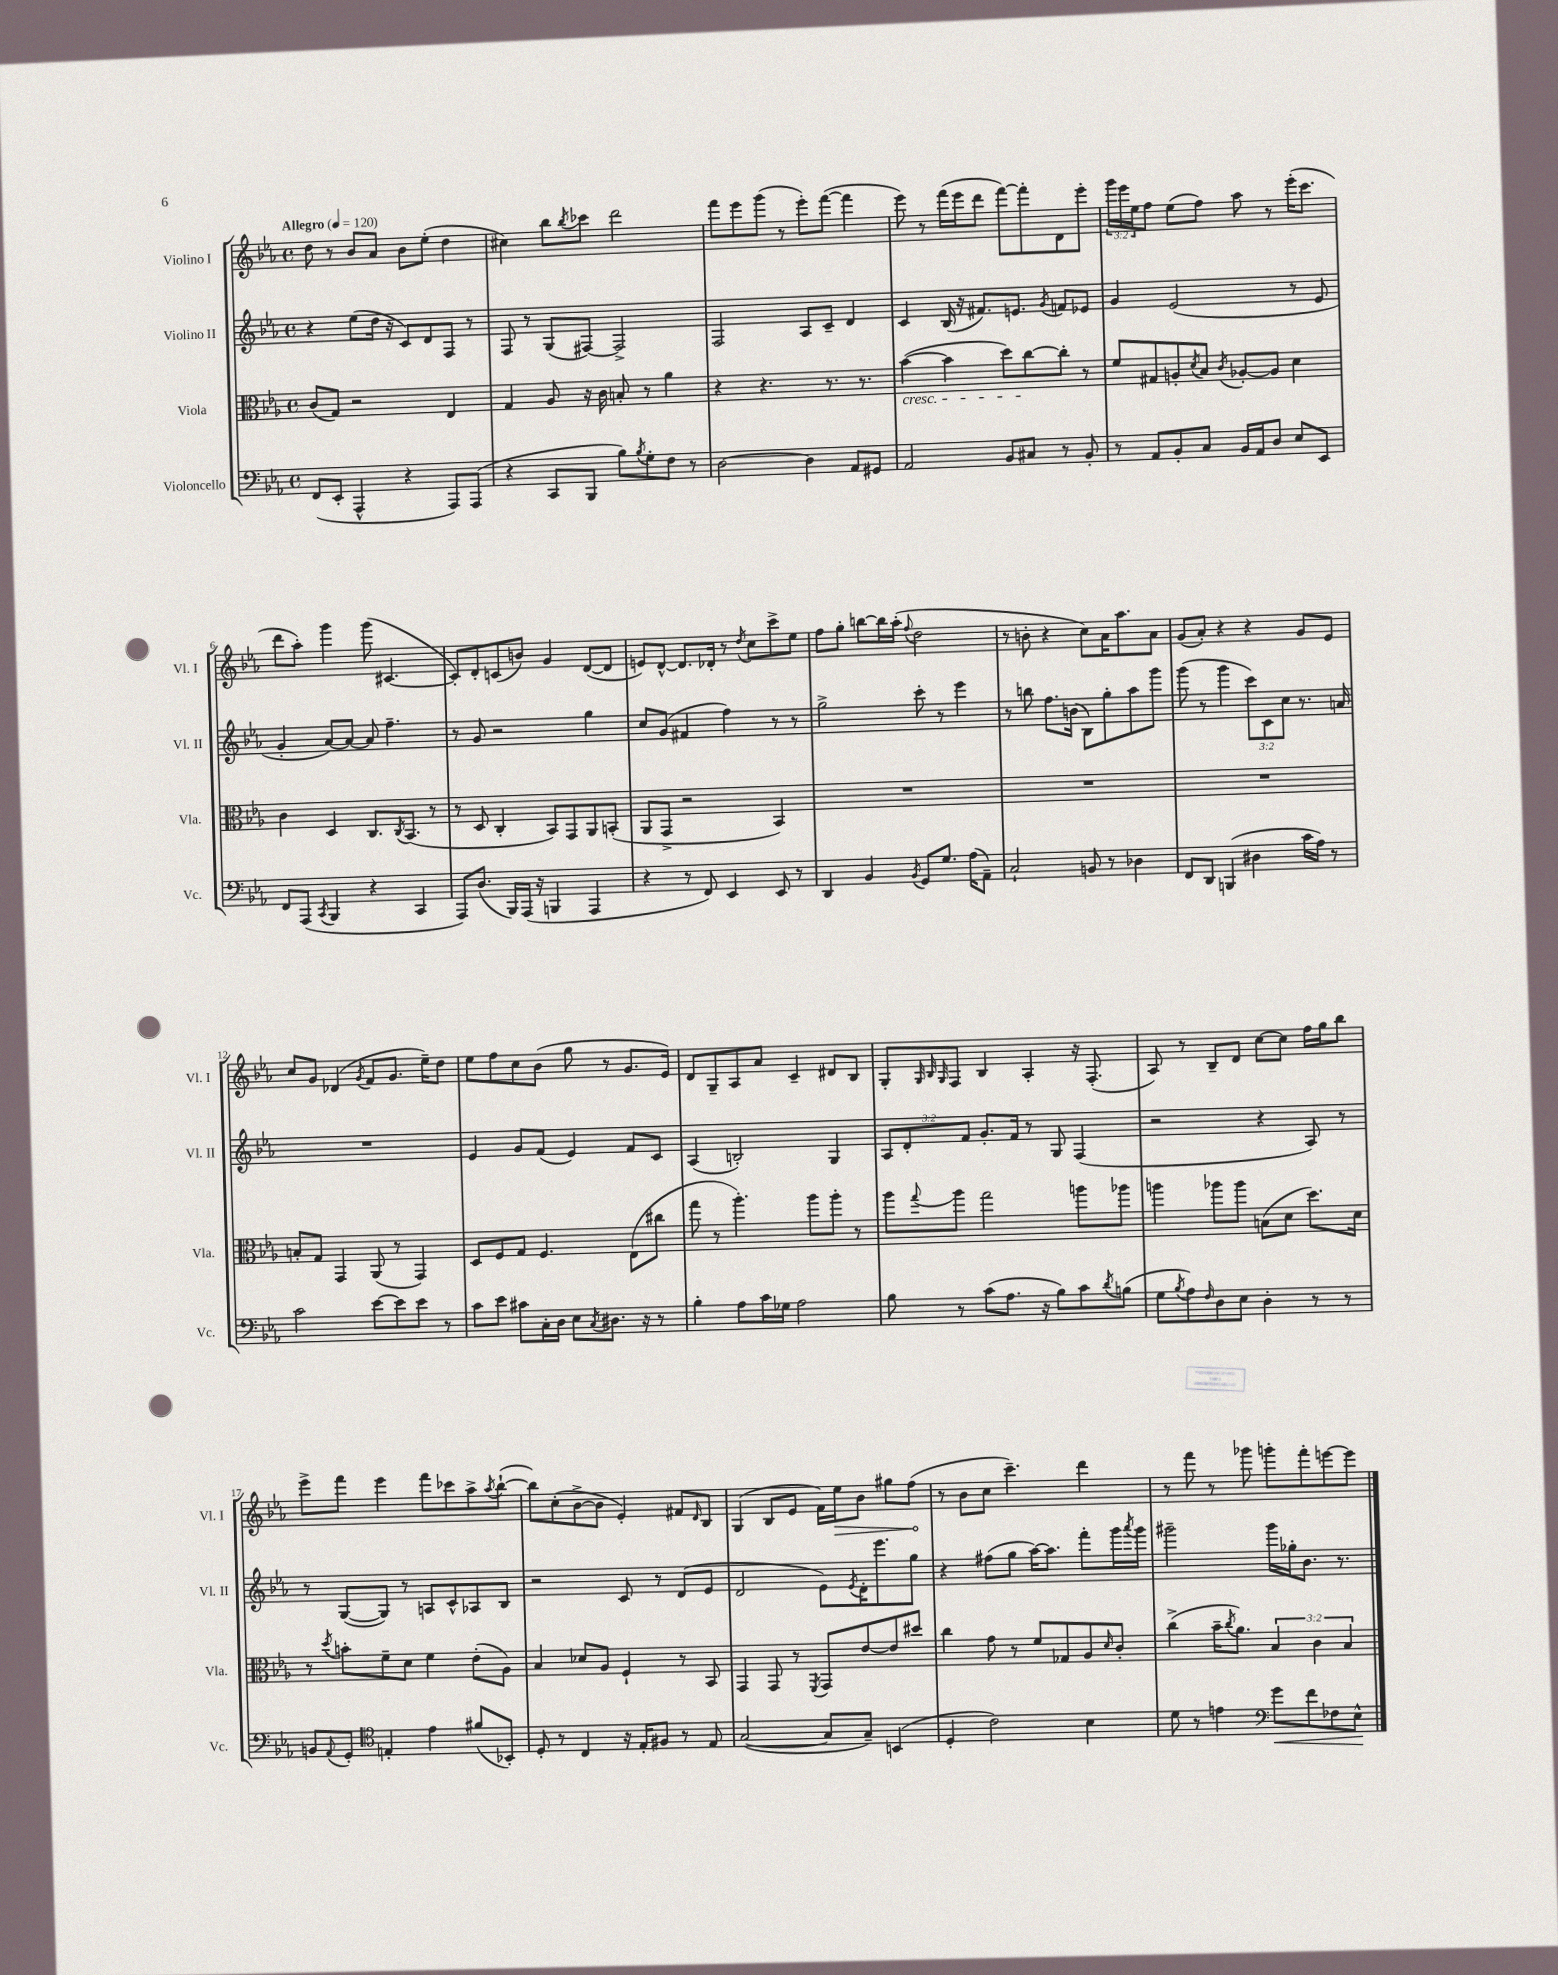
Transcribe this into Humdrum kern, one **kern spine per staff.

**kern	**dynam	**kern	**kern	**kern	**dynam
*part4	*part4	*part3	*part2	*part1	*part1
*staff4	*staff4	*staff3	*staff2	*staff1	*staff1
*I"Violoncello	*	*I"Viola	*I"Violino II	*I"Violino I	*
*I'Vc.	*	*I'Vla.	*I'Vl. II	*I'Vl. I	*
*clefF4	*	*clefC3	*clefG2	*clefG2	*
*k[b-e-a-]	*	*k[b-e-a-]	*k[b-e-a-]	*k[b-e-a-]	*
*M4/4	*	*M4/4	*M4/4	*M4/4	*
*met(c)	*	*met(c)	*met(c)	*met(c)	*
*MM120	*	*MM120	*MM120	*MM120	*
=1	=1	=1	=1	=1	=1
!	!	!	!	!LO:TX:a:B:t=Allegro	!
(8FF/L	.	(8c/L	4r	8dd\	.
8EE-'/J	.	8G/J)	.	8r	.
4AAA-^^/	.	2r	(8ee-\L	8b-/L	.
.	.	.	16dd\Jk	8a-/J	.
.	.	.	16r	.	.
4r	.	.	8c/L)	8b-\L	.
.	.	.	8d/	(8ee-'\J	.
8AAA-/L)	.	4E-/	8F/J	4dd\	.
(8AAA-/J	.	.	8r	.	.
=2	=2	=2	=2	=2	=2
4r	.	4G/	8F/	4cc#X\)	.
.	.	.	8r	.	.
8CC/L	.	8A-/	(8G/L	8bb-\L	.
.	.	.	.	8qbb-/	.
8BBB-/J	.	16r	[8F#X/J)	8ccc-X\J	.
.	.	16c\	.	.	.
8B-\L)	.	8Bn'/	2F#^/]	2ddd\	.
8qB-/	.	.	.	.	.
8G'\	.	8r	.	.	.
8F\J	.	4a-\	.	.	.
8r	.	.	.	.	.
=3	=3	=3	=3	=3	=3
[2D\	.	4r	2F/	8fff\L	.
.	.	.	.	8eee-\	.
.	.	4.r	.	(8ggg\J	.
.	.	.	.	8r	.
4D\]	.	.	8A-/L	8eee-'\L)	.
.	.	8.r	8c~/J	([8fff\J	.
8AA-/L	.	.	4d/	4fff\]	.
.	.	8.r	.	.	.
8GG#X/J	.	.	.	.	.
=4	=4	=4	=4	=4	=4
!	!	!LO:TX:b:i:t=cresc.	!	!	!
2AA-/	.	([4b-\	4c/	8eee-\)	.
.	.	.	.	8r	.
.	.	4b-\]	(16B-/	(16fff\LL	.
.	.	.	16r	16eee-\J	.
.	.	.	8.f#X/L)	8ddd\J	.
8BB-/L	.	8dd\L)	.	[8fff\L)	.
.	.	.	8.en/J	.	.
8C#X/J	.	[8cc\	.	8fff'\]	.
.	.	.	8qg/	.	.
8r	.	8cc'\J]	8fn/L	8d\	.
8BB-'/	.	8r	8e-X/J	8eee-'\J	.
=5	=5	=5	=5	=5	=5
8r	.	8f/L	4g/	24ggg\LL	.
.	.	.	.	24eee-\	.
.	.	.	.	24ee-\J	.
8AA-/L	.	8G#X/	.	8ff\J	.
8BB-'/	.	8An'/	(2e-/	(8ee-\L	.
.	.	8qd/	.	.	.
8C/J	.	8B-/J	.	8ff\J)	.
.	.	8qc/	.	.	.
16BB-/LL	.	[8A-X'/L	.	8aa-\	.
16AA-/J	.	.	.	.	.
8D/J	.	8A-/J]	.	8r	.
8E-/L	.	4d\	8r	(16eee-'\KL	.
.	.	.	.	8.ccc\J	.
8EE-/J	.	.	8e-/	.	.
!!LO:LB:g=z
=6	=6	=6	=6	=6	=6
8FF/L	.	4c\	4g'/	8ddd\L	.
(8AAA-/J	.	.	.	8aa-'\J)	.
8qCC/	.	.	.	.	.
4BBB-/	.	4D/	[8a-/L)	4ggg\	.
.	.	.	8a-/J_	.	.
4r	.	8.C/L	8a-/]	(8ggg\	.
.	.	.	4.ff~\	[4.c#X/	.
.	.	8qC/	.	.	.
.	.	(8.BB-/J	.	.	.
4CC/	.	.	.	.	.
.	.	8r	.	.	.
=7	=7	=7	=7	=7	=7
8AAA-/L)	.	8r	8r	8c#'/L])	.
(8.D/J	.	8D/	8g/	8d'/	.
.	.	4C'/	2r	(8cn/	.
16BBB-/LL)	.	.	.	.	.
(16AAA-/JJ	.	.	.	8bn/J)	.
16r	.	.	.	.	.
4BBBn/	.	8BB-/L)	.	4g/	.
.	.	8GG/	.	.	.
4AAA-/	.	8AA-/	4gg\	([8d/L	.
.	.	(8BBn'/J	.	8d/J]	.
=8	=8	=8	=8	=8	=8
4r	.	8AA-/L	8cc/L	8en/L)	.
.	.	8GG^/J	(8g/J	[8d^^/J	.
8r	.	2r	4f#X/	8.d/L]	.
8FF/)	.	.	.	.	.
.	.	.	.	16d-X'/Jk	.
4EE-/	.	.	4ff\)	8r	.
.	.	.	.	8qdd/	.
.	.	.	.	8cc\L	.
8EE-/	.	4BB-/)	8r	8ccc^\	.
8r	.	.	8r	8ee-\J	.
=9	=9	=9	=9	=9	=9
4DD/	.	1r	2gg^\	8ff\L	.
.	.	.	.	8gg'\J	.
4BB-/	.	.	.	[8bbn\L	.
.	.	.	.	16bb\L]	.
.	.	.	.	(16aa-'\JJ	.
8qBB-/	.	.	.	8qqff/	.
8GG/L	.	.	8ccc'\	2dd\	.
8.G/J	.	.	8r	.	.
.	.	.	4eee-\	.	.
(16A-\KL	.	.	.	.	.
8AA-~\J)	.	.	.	.	.
=10	=10	=10	=10	=10	=10
2C`/	.	1r	8r	8r	.
.	.	.	8bbn\	8bn'\	.
.	.	.	8.ff\L	4r	.
.	.	.	(16bn\Jk	.	.
8BBn/	.	.	8B-\L)	8cc\L)	.
8r	.	.	8gg'\	16a-\K	.
.	.	.	.	8.aa-\	.
4D-X\	.	.	8aa-\	.	.
.	.	.	8ggg\J	8a-\J	.
=11	=11	=11	=11	=11	=11
8FF/L	.	1r	(8ggg\	(8g/L	.
8DD/J	.	.	8r	8a-'/J)	.
(4BBBn/	.	.	4ggg\	4r	.
4D#X\	.	.	12ccc\L)	4r	.
.	.	.	12c\	.	.
.	.	.	12cc\J	.	.
16c\LL	.	.	8.r	8g/L	.
16A-\JJ)	.	.	.	.	.
8r	.	.	.	8e-/J	.
.	.	.	16an/	.	.
!!LO:LB:g=z
=12	=12	=12	=12	=12	=12
2c\	.	8Bn'/L	1r	8cc/L	.
.	.	8G/J	.	8g/J	.
.	.	4GG/	.	(4d-X/	.
.	.	.	.	8qg/	.
[8e-\L	.	(8AA-/	.	8f/L	.
8e-\]	.	8r	.	8.g/J	.
8e-\J	.	4GG/)	.	.	.
.	.	.	.	16ee-~\KL)	.
8r	.	.	.	8dd\J	.
=13	=13	=13	=13	=13	=13
8c\L	.	8D/L	4e-/	8ee-\L	.
8e-\J	.	8F/	.	8ff\	.
8c#X\L	.	8G/J	8g/L	8cc\	.
16C'\L	.	4.F/	(8f/J	(8b-\J	.
16D\JJ	.	.	.	.	.
8E-\L	.	.	4e-/)	8gg\	.
8qC/	.	.	.	.	.
8.D#X\J	.	.	.	8r	.
.	.	(8E-\L	8f/L	8.g/L	.
16r	.	.	.	.	.
8r	.	8cc#X\J	8c/J	.	.
.	.	.	.	16e-/Jk)	.
=14	=14	=14	=14	=14	=14
4B-'\	.	8gg\	(4A-/	8d/L	.
.	.	8r	.	8G~/	.
8A-\L	.	4.aa-'\)	2Bn'/)	8A-/	.
16c\L	.	.	.	8a-/J	.
16G-X\JJ	.	.	.	.	.
2A-\	.	.	.	4c~/	.
.	.	8aa-\L	.	.	.
.	.	8aa-'\J	4G/	8d#X/L	.
.	.	8r	.	8B-/J	.
=15	=15	=15	=15	=15	=15
8B-\	.	8aa-\L	12A-/L	8G'/L	.
.	.	.	12d'/	.	.
.	.	.	.	32qqG/	.
.	.	.	.	32qqB-/	.
.	.	8qqgg/	.	32qqG/	.
8r	.	8aa-\J	.	8F/J	.
.	.	.	12f/J	.	.
(8c\L	.	2gg\	8.g'/L	4B-/	.
8.A-\J	.	.	.	.	.
.	.	.	16f/Jk	.	.
.	.	.	8r	4A-'/	.
16r	.	.	.	.	.
8B-\L)	.	.	8G/	.	.
8c\	.	8aan\L	(4F/	16r	.
.	.	.	.	(8.F'/	.
8qd/	.	.	.	.	.
(8Bn\J	.	8aa-X\J	.	.	.
=16	=16	=16	=16	=16	=16
8G\L	.	4aan\	2r	8A-/)	.
8qB-/	.	.	.	.	.
8A-\)	.	.	.	8r	.
16qqF/	.	.	.	.	.
8D\	.	8aa-X\L	.	8B-~/L	.
8E-\J	.	8aa-\J	.	8d/J	.
4D'\	.	(8Bn\L	4r	[8cc\L	.
.	.	8d\J	.	8cc\J]	.
8r	.	8.dd\L)	8A-/)	16ff\LL	.
.	.	.	.	16gg\J	.
8r	.	.	8r	8bb-\J	.
.	.	16d\Jk	.	.	.
!!LO:LB:g=z
=17	=17	=17	=17	=17	=17
8BBn/L	.	8r	8r	8eee-^\L	.
8qqAA-/	.	8qdd/	.	.	.
8GG'/J	.	8bn'\L	([8G/L	8fff\J	.
*clefC4	*	*	*	*	*
4En'/	.	8f~\	8G/J])	4eee-\	.
.	.	8d\J	8r	.	.
4e-\	.	4f\	8An/L	8fff\L	.
.	.	.	8c^^/	8ccc-X\	.
(8f#X/L	.	(8e-'\L	8A-X/	8aa-^\	.
.	.	.	.	8qaa-/	.
8BB-X'/J)	.	8A-\J)	8B-/J	([8bb-`\J	.
=18	=18	=18	=18	=18	=18
8D'/	.	4B-/	2r	8bb-\L])	.
8r	.	.	.	(8cc'\	.
4C/	.	8d-X/L	.	[8b-^\	.
.	.	8A-/J	.	8b-\J]	.
16r	.	4F`/	8c/	4e-'/)	.
16E-'/KL	.	.	.	.	.
8F#X/J	.	.	8r	.	.
8r	.	8r	(8d/L	8f#X/L	.
.	.	.	.	16qqd/	.
8E-/	.	8BB-/	8e-/J	8B-/J	.
=19	=19	=19	=19	=19	=19
([2G/	.	4GG/	2d/	(4G/	.
.	.	8GG/	.	8B-/L	.
.	.	8r	.	8e-/J	.
.	.	8qFF/	.	.	.
8G/L]	.	8GG/L	8e-\L)	16f\LL)	.
!	!	!	!	!	!LO:HP:b
.	.	.	.	16ee-\J	>
.	.	.	8qe-/	.	.
8G~/J)	.	[8e-/	16d'\K	8b-\J	.
.	.	.	8.eee-\	.	.
(4BBn/	.	8e-/]	.	8gg#X\L	.
.	.	8dd#X/J	8gg\J	(8ff\J	.
.	.	.	.	.	]
=20	=20	=20	=20	=20	=20
4D'/	.	4cc\	4r	8r	.
.	.	.	.	8b-\L	.
2c\)	.	8g\	(8ff#X\L	8cc\J	.
.	.	8r	8gg\J	4.ccc~\)	.
.	.	8f/L	[16aa-\KL)	.	.
.	.	.	8.aa-\J]	.	.
.	.	8G-X/	.	.	.
4B-\	.	8A-/	8fff'\L	4ddd\	.
.	.	16qqd/	.	.	.
.	.	8c'/J	16ggg\L	.	.
.	.	.	8qaaa-/	.	.
.	.	.	16ggg\JJ	.	.
=21	=21	=21	=21	=21	=21
8d\	.	(4cc^\	2ggg#X~\	8r	.
8r	.	.	.	8fff\	.
4en\	.	16b-~\KL	.	8r	.
.	.	8qcc/	.	.	.
.	.	8.a-\J)	.	.	.
.	.	.	.	8ggg-X\	.
*clefF4	*	*	*	*	*
!	!LO:HP:b	!	!	!	!
8g\L	<	6B-/	16ggg#\LL	8gggn'\L	.
.	.	.	16gg-X'\J	.	.
8f\	.	.	8.b-\J	8fff'\	.
.	.	6c\	.	.	.
8F-X\	.	.	.	[8eeen\	.
.	.	.	8.r	.	.
.	.	6B-/	.	.	.
8E-^^\J	.	.	.	8eee\J]	.
.	[	.	.	.	.
==	==	==	==	==	==
*-	*-	*-	*-	*-	*-
